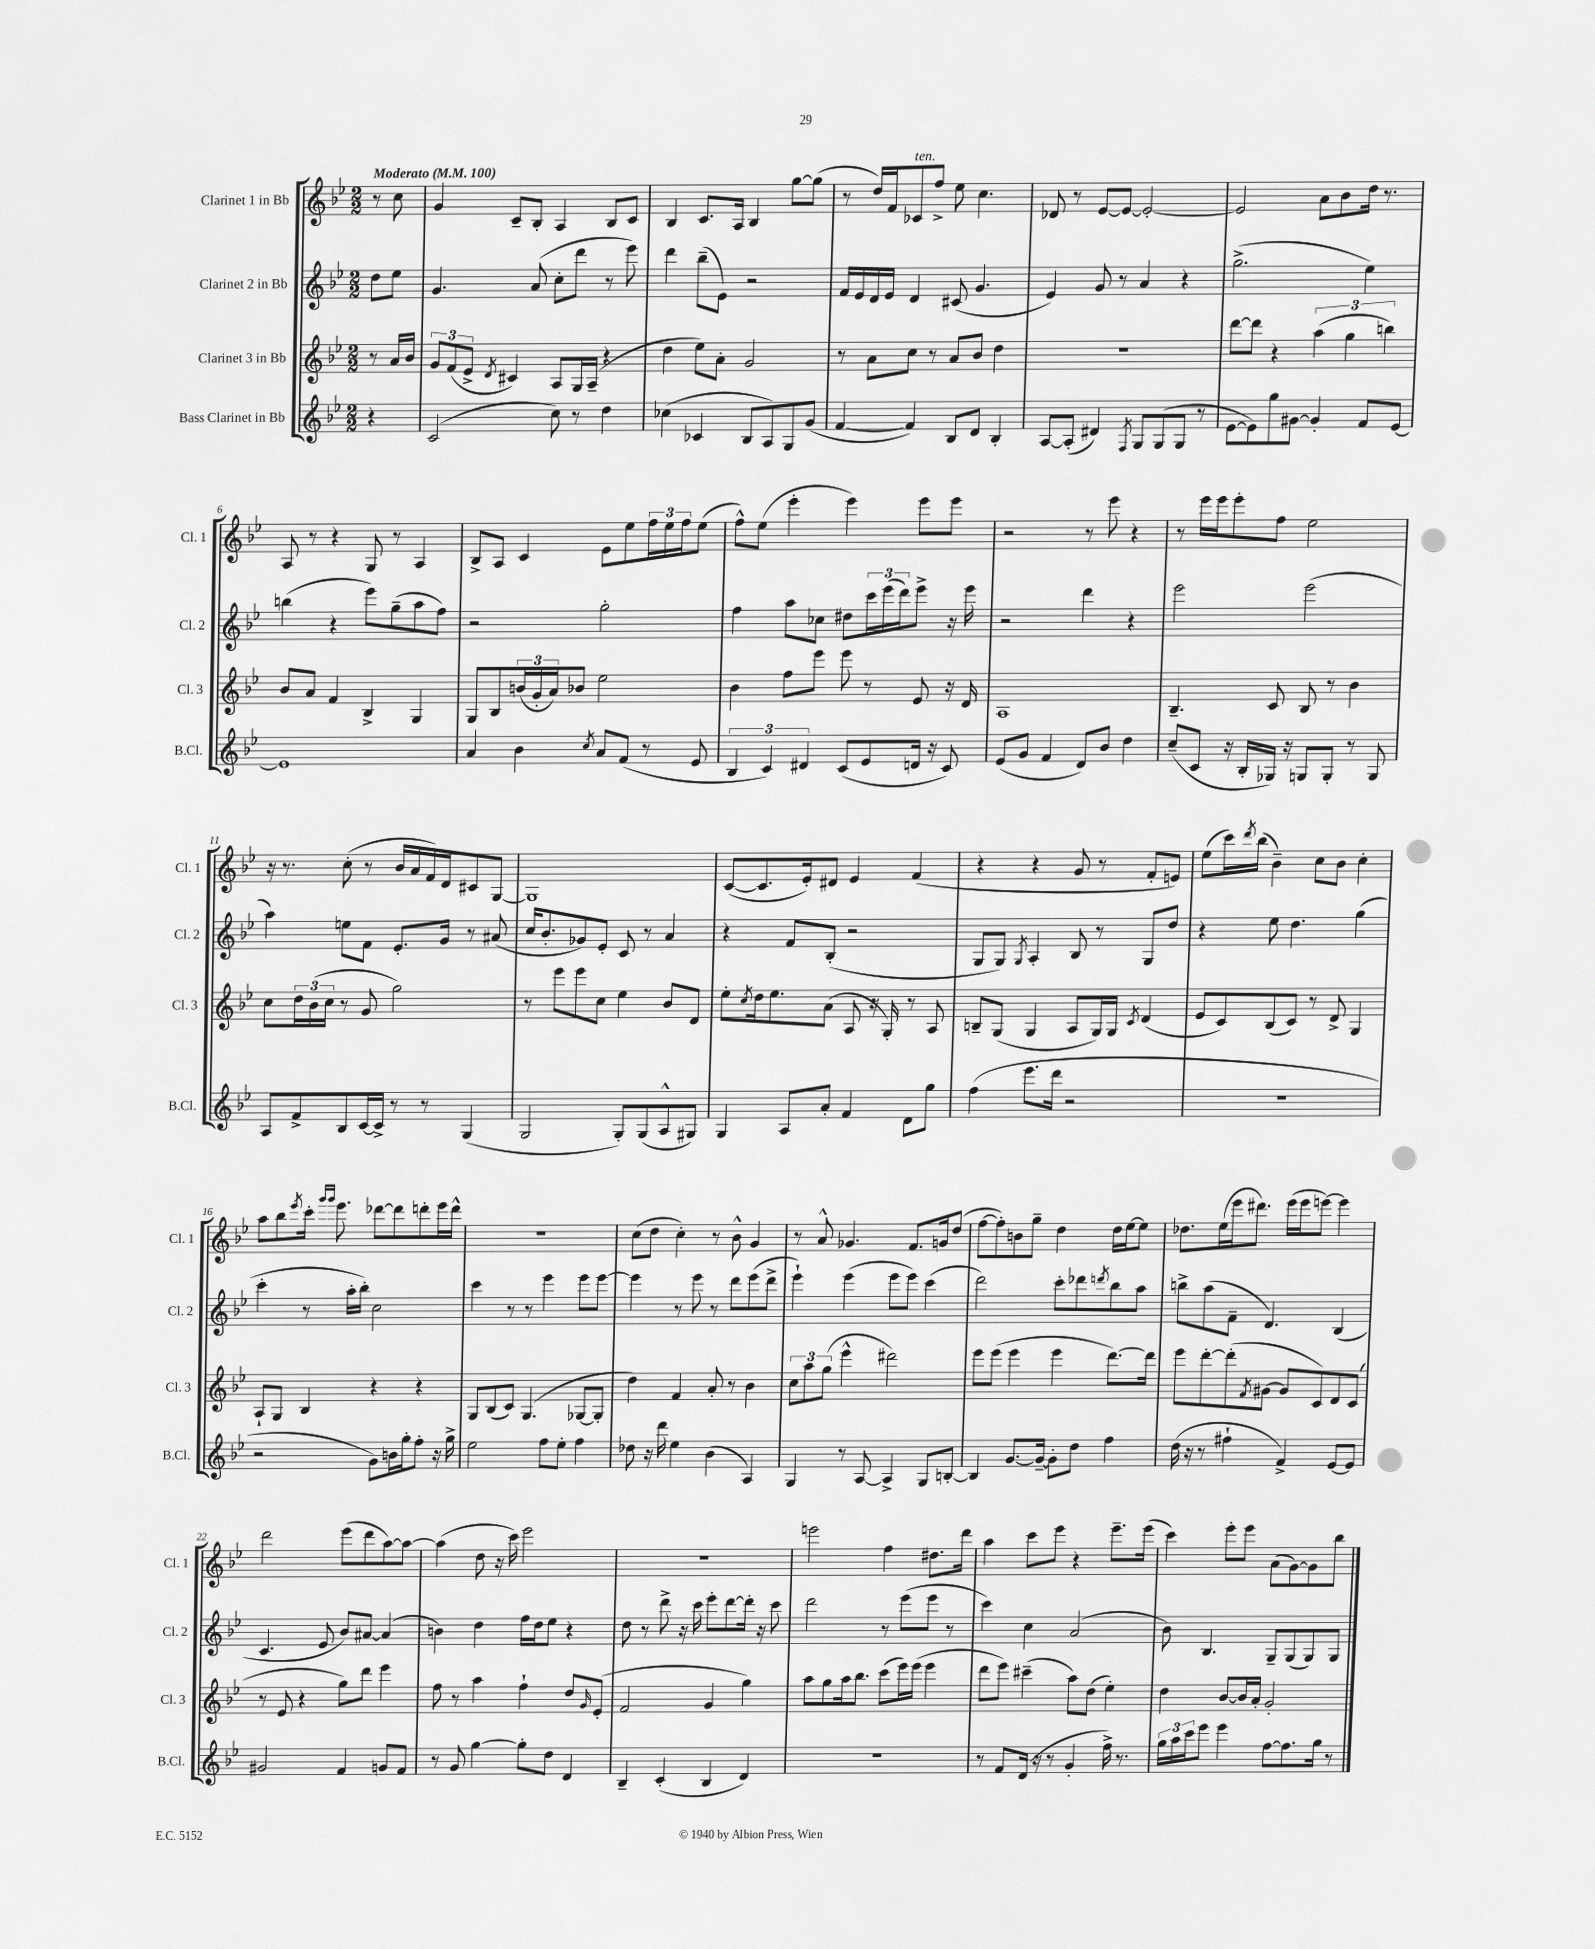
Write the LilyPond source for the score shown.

<<
\new StaffGroup <<
\new Staff = "s0" \with { instrumentName = "Clarinet 1 in Bb" shortInstrumentName = "Cl. 1" } {
    \clef treble \key bes \major \numericTimeSignature \time 2/2 \partial 4 \tempo "Moderato" 4 = 100
    r8 c''8 |
    g'4 c'8-- bes8-. a4 bes8 c'8 |
    bes4 c'8. a16 bes4 g''8~ g''8( |
    r8 d''16) f'16 ces'8^\markup { \italic "ten." } f''8-> ees''8 c''4. |
    des'8 r8 ees'8~ ees'8~ ees'2~-. |
    ees'2 a'8 bes'8 d''16 r8. |
    a8 r8 r4 g8 r8 a4 |
    bes8-> a8 c'4 ees'8 ees''8 \tuplet 3/2 { f''16 ees''16 f''16 } ees''8( |
    f''8-^) ees''8( ees'''4-. ees'''4) ees'''8 ees'''8 |
    r2 r8 ees'''8 r4 |
    r8 ees'''16 ees'''16 ees'''8-. f''8 ees''2 |
    r16 r8. c''8-.( r8 bes'16 a'16 f'16) d'16 cis'8 g8~ |
    g1 |
    c'8~( c'8. ees'16-.) dis'8 ees'4 f'4( |
    r4 r4 g'8 r8 f'8-. e'8) |
    ees''8( c'''16) \acciaccatura { d'''8 } bes''16( bes'4--) c''8 bes'8 c''4-. |
    a''8 bes''8 \acciaccatura { ees'''8 } c'''16-. \grace { g'''16 g'''16 } ees'''8. des'''8~ des'''8 d'''8-. ees'''16 d'''16-^ |
    R1 |
    c''8( d''8 c''4-.) r8 bes'8-^ g'4 |
    r8 a'8-^ ges'4. f'8. g'16 d''8( |
    f''8~ f''8-.) b'8 g''8-- d''4 d''16 ees''16~ ees''8 |
    des''8. ees''16( ees'''16 dis'''8.) ees'''16( ees'''16 e'''8~) e'''4 |
    d'''2 ees'''8( d'''8 a''8~) a''8~ |
    a''4( d''8 r16 c'''16) ees'''2 |
    R1 |
    e'''2 f''4 dis''8. d'''16 |
    a''4 c'''8 ees'''8 r4 ees'''8.-- ees'''16( |
    c'''4) ees'''8-. ees'''8 a'8( g'8~) g'8 bes''8 \bar "|." |
}
\new Staff = "s1" \with { instrumentName = "Clarinet 2 in Bb" shortInstrumentName = "Cl. 2" } {
    \clef treble \key bes \major \numericTimeSignature \time 2/2 \partial 4
    d''8 ees''8 |
    g'4. a'8( c''8-. d'''8 r8 ees'''8) |
    d'''4 bes''8--( ees'8) r2 |
    f'16 ees'16 d'16 ees'16 d'4 cis'8( g'4. |
    ees'4) g'8 r8 a'4 r4 |
    g''2.->( ees''4) |
    b''4( r4 ees'''8) g''8--( a''8 f''8) |
    r2 g''2-. |
    f''4 a''8 ces''8 dis''8 \tuplet 3/2 { c'''16 ees'''16( d'''16) } ees'''8-> r16 ees'''16 |
    r2 d'''4 r4 |
    ees'''2 ees'''2( |
    a''4) e''8 f'8 ees'8.-. g'16 r8 ais'8( |
    c''16 bes'8.-. ges'8) ees'8-. c'8 r8 a'4 |
    r4 f'8 bes8-.( r2 |
    g8 g8) \acciaccatura { g8 } a4-. bes8 r8 g8 d''8 |
    r4 ees''8 d''4. g''4( |
    c'''4-. r8 a''16-. bes''16-.) c''2 |
    c'''4 r8 r8 ees'''4 ees'''8 ees'''8~ |
    ees'''4 r8 ees'''8 r8 d'''8 ees'''8( d'''8-> |
    ees'''4-!) ees'''4( ees'''8 ees'''8) c'''4( |
    d'''2) c'''8-. des'''8 \acciaccatura { d'''8 } bes''8 a''8 |
    b''8-> a''8( f'8-- d'4.) bes4( |
    c'4. ees'8 bes'8) ais'8~ ais'4( |
    b'4) d''4 f''16 d''16 ees''8 r4 |
    d''8 r8 d'''8-> r16 c'''16 ees'''8-. d'''8~ d'''16-. r16 c'''8 |
    d'''2 r8 ees'''8( ees'''8 r8 |
    c'''4) c''4 a'2( |
    bes'8) bes4. g8-- g8( g8) g8 \bar "|." |
}
\new Staff = "s2" \with { instrumentName = "Clarinet 3 in Bb" shortInstrumentName = "Cl. 3" } {
    \clef treble \key bes \major \numericTimeSignature \time 2/2 \partial 4
    r8 a'16 bes'16 |
    \tuplet 3/2 { g'8 f'8( ees'8-> } \acciaccatura { d'8 } cis'4) a8 g16 a16--( r4 |
    d''4 ees''8) a'8-. g'2 |
    r8 a'8 c''8 r8 a'8 bes'8 d''4 |
    r1 |
    d'''8~ d'''8 r4 \tuplet 3/2 { a''4( g''4 b''4) } |
    bes'8 a'8 f'4 bes4-> g4 |
    g8 bes8 \tuplet 3/2 { b'16( g'16-. a'16) } bes'8 ees''2 |
    bes'4 f''8 ees'''8 ees'''8 r8 ees'8 r16 d'16 |
    a1 |
    bes4.-- c'8 bes8 r8 bes'4 |
    c''8 \tuplet 3/2 { d''16 bes'16( c''16 } r8 g'8 g''2) |
    r8 ees'''8 ees'''8 c''8 ees''4 bes'8 d'8 |
    ees''8-. \acciaccatura { c''8 } d''16 ees''8. a'8( a8 r16 g16-.) r8 a8 |
    b8-- g8( g4 a8 g16) g16 \acciaccatura { c'8 } d'4( |
    ees'8 c'8) bes8( c'8) r8 d'8-> g4 |
    a8-! g8 bes4 r4 r4 |
    g8 bes8( c'8) g4.( ges8~ ges8-. |
    d''4) f'4 a'8-. r8 bes'4 |
    \tuplet 3/2 { c''8 a''8 g''8( } ees'''4-^ dis'''2) |
    ees'''8 ees'''8( ees'''4 ees'''4 d'''8.~) d'''16 |
    ees'''8 d'''8~-. d'''8-.( \acciaccatura { f'8 } gis'8~ gis'8 c'8) d'8 c'8( |
    r8 ees'8 r4 g''8) d'''8 ees'''4 |
    f''8 r8 a''4 f''4-! d''8 \grace { g'16 } ees'8-.( |
    f'2 g'4 g''4) |
    a''8 g''8 a''16 bes''8. c'''8( ees'''16) ees'''16( ees'''4 |
    d'''8 ees'''8) cis'''4--( a''8) d''8( ees''4-.) |
    d''4 bes'8~ bes'16 a'16-. g'2-. \bar "|." |
}
\new Staff = "s3" \with { instrumentName = "Bass Clarinet in Bb" shortInstrumentName = "B.Cl." } {
    \clef treble \key bes \major \numericTimeSignature \time 2/2 \partial 4
    r4 |
    c'2( c''8) r8 d''4 |
    ces''4( ces'4 bes8 a8) g8 g'8( |
    f'4~ f'4) bes8 d'8 bes4-. |
    a8~ a8-.( dis'4) \acciaccatura { f8 } g8 g8( g8 r8 |
    ees'8~ ees'8) g''8 gis'8~ gis'4-. f'8 ees'8~ |
    ees'1 |
    a'4 bes'4 \acciaccatura { c''8 } a'8 f'8( r8 ees'8 |
    \tuplet 3/2 { bes4 c'4) dis'4 } c'8( ees'8 d'16 r16 c'8) |
    ees'8( g'8 f'4 d'8) bes'8 d''4 |
    c''8--( c'8 r16 bes16-. ges16) r16 g8 g8-. r8 g8 |
    a8 f'8-> bes8 c'16~ c'16-> r8 r8 g4( |
    g2 g8-.) g8( a8-^ gis8) |
    g4 a8 a'8-. f'4 d'8 g''8 |
    f''4( ees'''8. d'''16 r2 |
    r1 |
    r2 g'8) b'16 g''16-. f''8-. r16 g''16-> |
    ees''2 f''8 ees''8-. f''4 |
    des''8 r16 d'''16 ees''4 bes'4( a4) |
    g4 r8 a8~ a4-> g8 b8~-. |
    b4 g'8.~ g'16~-- g'8-. d''8 f''4 |
    d''16( r16 r8 fis''4-! f'4->) ees'8~ ees'8 |
    gis'2 f'4 g'8 f'8 |
    r8 g'8 g''4~ g''8-. d''8 d'4 |
    bes4-- c'4-.( bes4 d'4) |
    R1 |
    r8 f'8 d'16( r16 r8 g'4-. f''16->) r8. |
    \tuplet 3/2 { g''16 a''16 c'''16 } ees'''8 ees'''4 f''8~ f''8. g''16 r8 \bar "|." |
}
>>
>>
